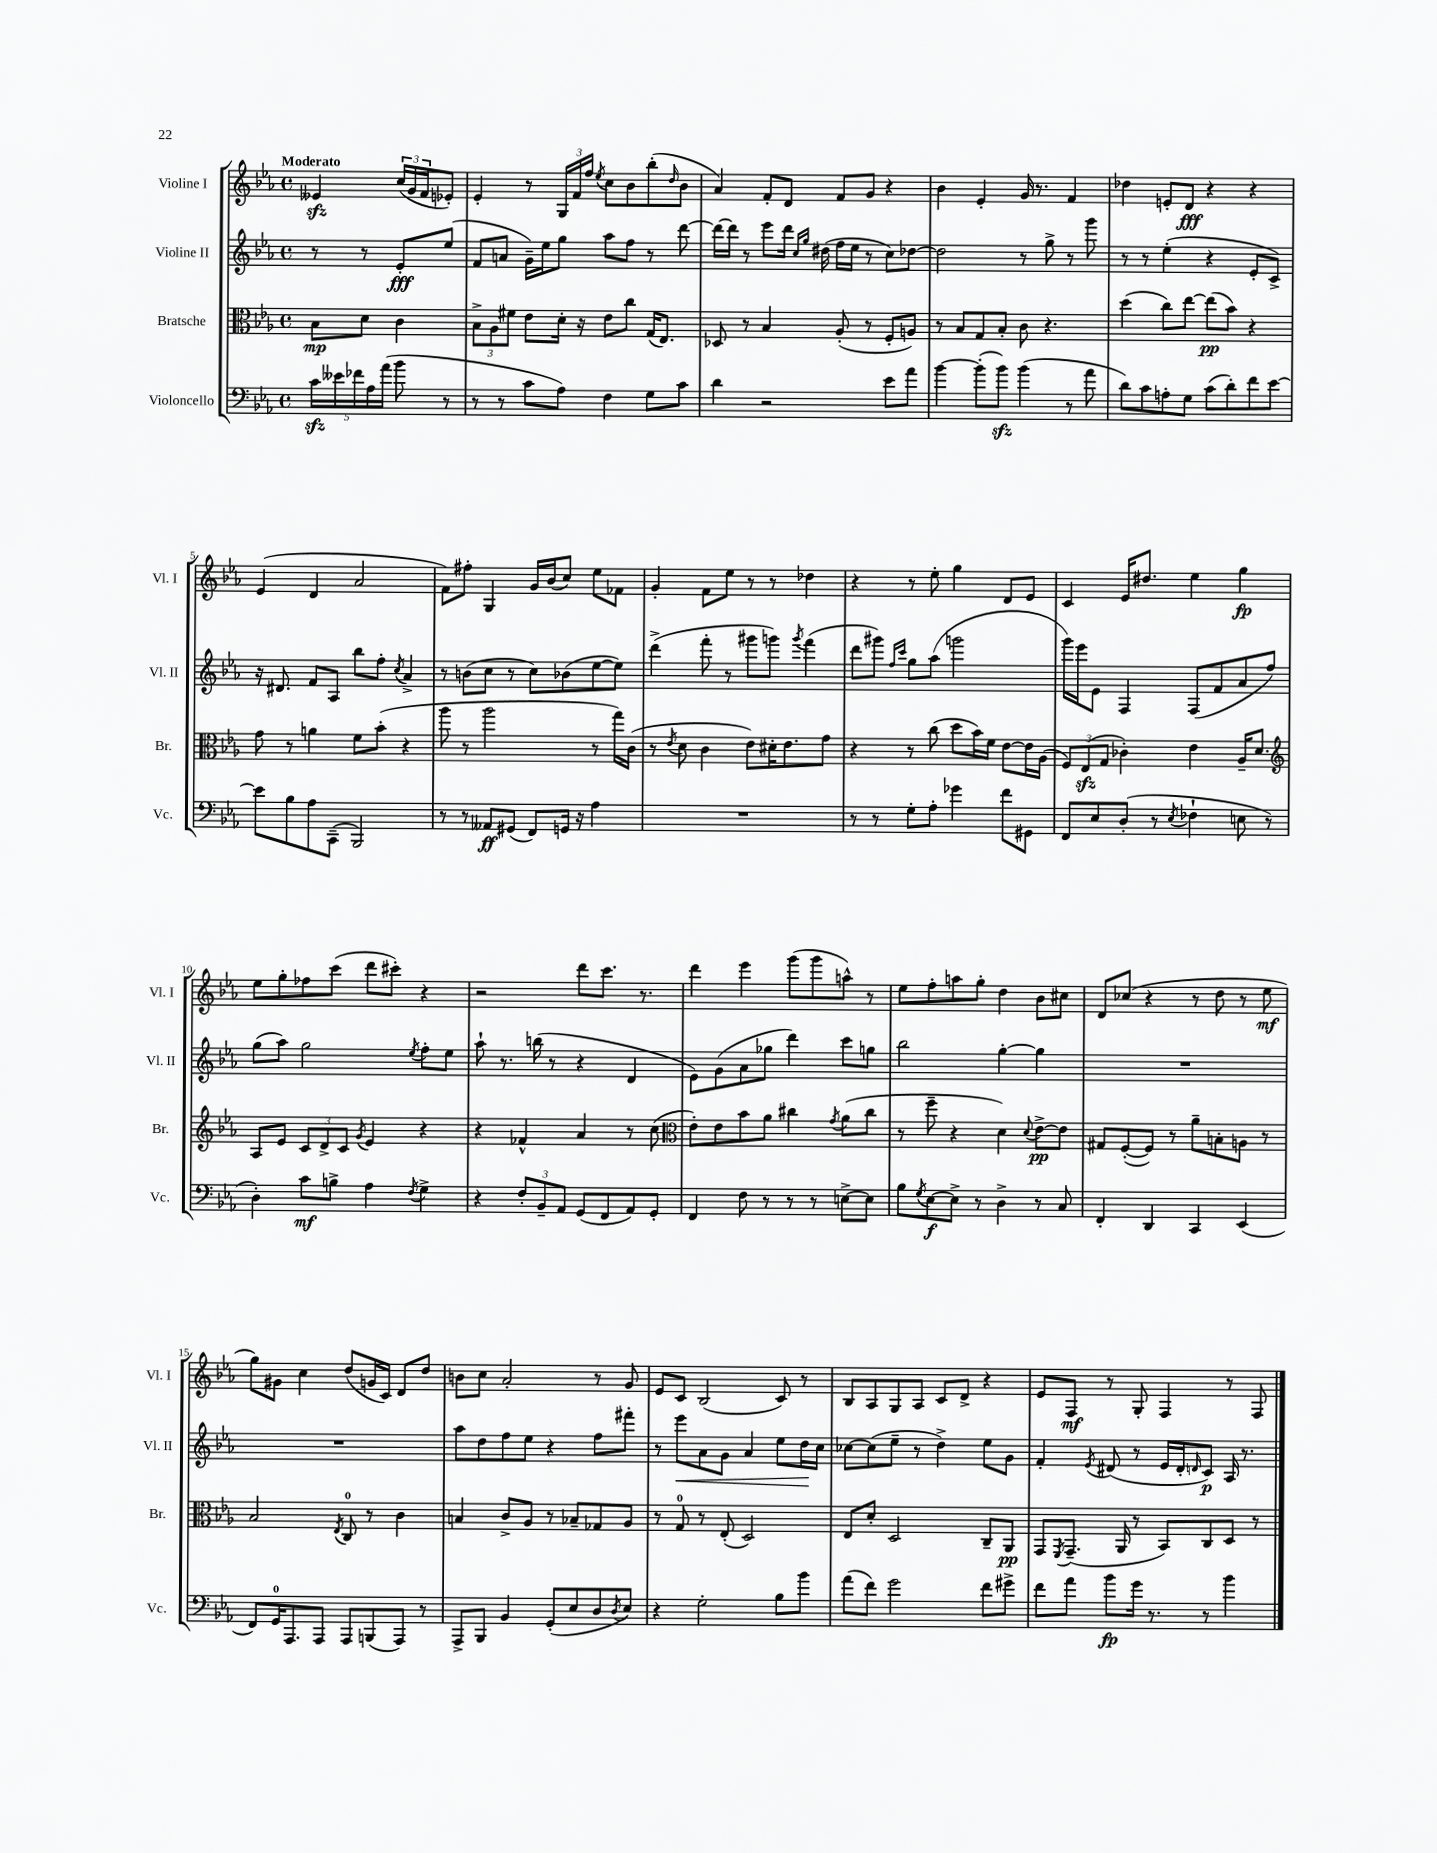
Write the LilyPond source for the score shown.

<<
\new StaffGroup <<
\new Staff = "s0" \with { instrumentName = "Violine I" shortInstrumentName = "Vl. I" } {
    \clef treble \key ees \major \defaultTimeSignature \time 4/4 \partial 2 \tempo "Moderato"
    eeses'4\sfz \tuplet 3/2 { c''16( g'16 f'16 } ees'8-.) |
    ees'4-. r8 \tuplet 3/2 { g16 f'16 f''16 } \acciaccatura { ees''8 } c''8 bes'8 bes''8-.( \grace { d''16 } bes'8 |
    aes'4) f'8-. d'8 f'8 g'8 r4 |
    bes'4 ees'4-. g'16 r8. f'4 |
    des''4 e'8-. d'8\fff r4 r4 |
    ees'4( d'4 aes'2 |
    f'8) fis''8-. g4 g'16 bes'16( c''8) ees''8 fes'8 |
    g'4-. f'8 ees''8 r8 r8 des''4 |
    r4 r8 ees''8-. g''4 d'8 ees'8 |
    c'4 ees'16 dis''8. ees''4 g''4\fp |
    ees''8 g''8-. fes''8 c'''8( d'''8 cis'''8-.) r4 |
    r2 d'''8 c'''8. r8. |
    d'''4 ees'''4 g'''8( g'''8 a''8-^) r8 |
    ees''8 f''8-. a''8 g''8-. d''4 bes'8 cis''8 |
    d'8 ces''8( r4 r8 d''8 r8 ees''8\mf |
    g''8) gis'8 c''4 d''8( g'16 c'16) d'8 d''8 |
    b'8 c''8 aes'2-. r8 g'8 |
    ees'8 c'8 bes2( c'8) r8 |
    bes8 aes8 g8 aes8 c'8 d'8-> r4 |
    ees'8 f8\mf r8 g8-. f4 r8 f8 \bar "|." |
}
\new Staff = "s1" \with { instrumentName = "Violine II" shortInstrumentName = "Vl. II" } {
    \clef treble \key ees \major \defaultTimeSignature \time 4/4 \partial 2
    r8 r8 ees'8-.\fff ees''8( |
    f'8 a'8 g'16--) ees''16 g''8 aes''8 f''8 r8 d'''8~ |
    d'''16~ d'''16 r8 ees'''8 d'''16 \grace { c''16 g''16 } dis''16( f''16 ees''16 r8 c''8) des''8~ |
    des''2 r8 g''8-> r8 g'''8 |
    r8 r8 ees''4-.( r4 ees'8-. c'8->) |
    r16 dis'8. f'8 aes8 bes''8 f''8-. \acciaccatura { c''8 } aes'4-> |
    r8 b'8( c''8 r8 c''8) bes'8( ees''8~ ees''8) |
    d'''4->( f'''8-. r8 gis'''8 g'''8) \acciaccatura { g'''8 } f'''4( |
    d'''8 gis'''8) \grace { f''16 c'''16 } g''8 aes''8( g'''2 |
    g'''16) ees'''16 ees'8 f4 f8( f'8 aes'8 f''8) |
    g''8( aes''8) g''2 \acciaccatura { ees''8 } f''8-. ees''8 |
    aes''8-! r8. b''16( r8 r4 d'4 |
    ees'8) g'8( aes'8 ges''8 d'''4) c'''8 g''8 |
    bes''2 g''4~-. g''4 |
    R1 |
    R1 |
    aes''8 d''8 f''8 ees''8 r4 f''8 fis'''8-. |
    r8 ees'''8\< aes'8 g'8 aes'4 ees''8 d''16\! c''16 |
    ces''8~ ces''8( ees''8-- r8 d''4->) ees''8 g'8 |
    f'4-. \acciaccatura { ees'8 } dis'8( r8 ees'16 dis'16-. \grace { d'16 } c'8\p) aes16 r8. \bar "|." |
}
\new Staff = "s2" \with { instrumentName = "Bratsche" shortInstrumentName = "Br." } {
    \clef alto \key ees \major \defaultTimeSignature \time 4/4 \partial 2
    bes8\mp d'8 c'4 |
    \tuplet 3/2 { bes8-> aes8 fis'8 } ees'8 d'16-. r16 ees'8 c''8 g16( ees8.) |
    des8 r8 bes4 aes8-.( r8 f8-. a8) |
    r8 bes8 g8 bes8-. c'8 r4. |
    d''4( c''8) ees''8~ ees''8\pp( bes'8) r4 |
    g'8 r8 a'4 f'8 bes'8-.( r4 |
    aes''8 r8 aes''2 r8 g''16) c'16( |
    r8 \acciaccatura { ees'8 } d'8 c'4 ees'8) dis'16-. ees'8. g'8 |
    r4 r8 c''8( d''8 bes'16) f'16 ees'8~ ees'16 aes16( |
    \tuplet 3/2 { f8) ees8\sfz( g8 } ces'4-.) ees'4 aes16-- d'8. |
    \clef treble aes8 ees'8 \tuplet 3/2 { c'8 d'8-> c'8 } \acciaccatura { g'8 } ees'4 r4 |
    r4 fes'4-^ aes'4 r8 c''8( |
    \clef alto ees'8-.) ees'8 bes'8 aes'8 cis''4 \acciaccatura { g'8 } aes'8( cis''8 |
    r8 f''8-- r4 d'4) \appoggiatura { d'8 } ees'8~->\pp ees'8 |
    gis8 f8~-.( f8) r8 aes'8-- b8-. a8 r8 |
    bes2 \acciaccatura { ees8 } c8-0 r8 c'4 |
    b4 c'8-> aes8 r8 bes8-- ges8 aes8 |
    r8 g8-0 r8 ees8-.( d2) |
    ees8 d'8-. d2 c8-- aes,8\pp |
    g,8 \acciaccatura { f,8 } g,8.--( aes,16 r8 bes,8) c8 d8 r8 \bar "|." |
}
\new Staff = "s3" \with { instrumentName = "Violoncello" shortInstrumentName = "Vc." } {
    \clef bass \key ees \major \defaultTimeSignature \time 4/4 \partial 2
    \tuplet 5/4 { c'16\sfz eeses'16 fes'16 aes16 aes'16( } bes'8 r8 |
    r8 r8 c'8 aes8) f4 g8 c'8 |
    d'4 r2 ees'8 aes'8 |
    bes'4~ bes'8-.( bes'8\sfz) bes'4( r8 aes'8 |
    d'8) c'8 a8-. g8 c'8( d'8-.) f'8 ees'8~ |
    ees'8 bes8 aes8 c,8--( bes,,2) |
    r8 r8 aeses,8\ff gis,8( f,8) g,16 r16 aes4 |
    R1 |
    r8 r8 g8-. aes8-. ges'4 f'8 gis,8 |
    f,8 ees8 d8-.( r8 \acciaccatura { ees8 } fes4-! e8 r8 |
    d4-.) c'8\mf b8-> aes4 \acciaccatura { f8 } g4-> |
    r4 \tuplet 3/2 { f8-. bes,8-- aes,8 } g,8( f,8 aes,8) g,8-. |
    f,4 f8 r8 r8 r8 e8~-> e8 |
    bes8 \acciaccatura { g8 } ees8~\f ees8-> r8 d4-> r8 c8 |
    f,4-. d,4 c,4 ees,4( |
    f,8) g,16-0 aes,,8. aes,,8 aes,,8 b,,8( aes,,8) r8 |
    aes,,8-> bes,,8 bes,4 g,8-.( ees8 d8 \acciaccatura { d8 } ees8) |
    r4 g2-. bes8 bes'8 |
    aes'8( f'8) g'2 f'8 gis'8-> |
    f'8 aes'8 bes'8\fp g'16 r8. r8 bes'4 \bar "|." |
}
>>
>>
